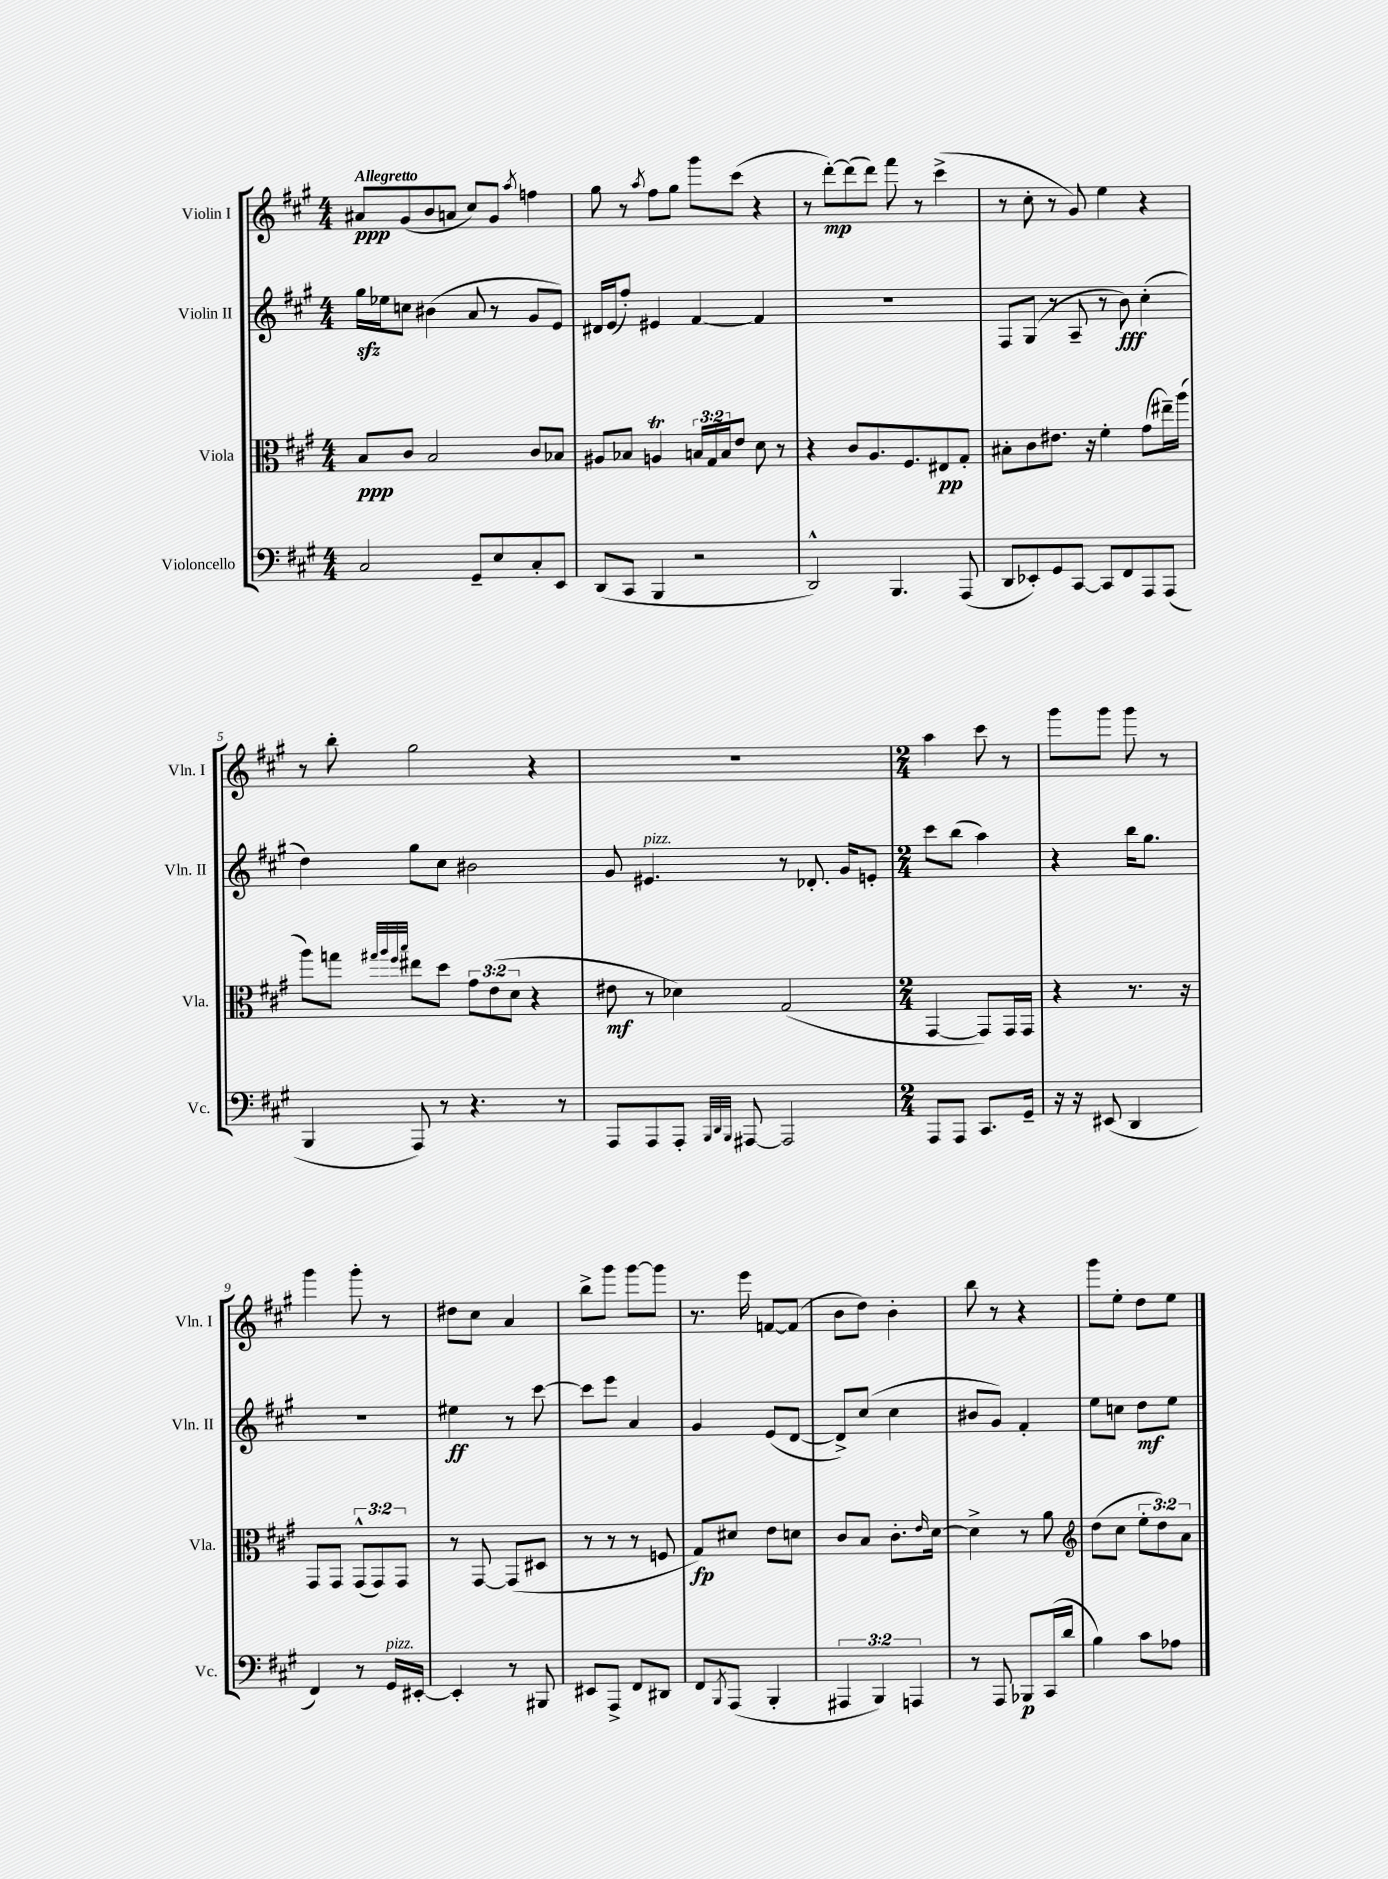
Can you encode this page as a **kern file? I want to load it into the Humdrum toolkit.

**kern	**kern	**kern	**kern
*staff4	*staff3	*staff2	*staff1
*clefF4	*clefC3	*clefG2	*clefG2
*k[f#c#g#]	*k[f#c#g#]	*k[f#c#g#]	*k[f#c#g#]
*M4/4	*M4/4	*M4/4	*M4/4
2C#	8B	16gg#	8a#
.	.	16ee-	.
.	8c#	8cc	(8g#
.	2B	(4b#	8b
.	.	.	8a
8GG#~	.	8a	8cc#)
8E	.	8r	8g#
.	.	.	8qaa
8C#'	8c#	8g#	4ff
8EE	8B-	8e)	.
=	=	=	=
(8DD	8A#	16d#	8gg#
.	.	(16e	.
8CC#	8B-	8ff#')	8r
.	.	.	8qaa
4BBB	4A	4e#	8ff#
.	.	.	8gg#
2r	24B	[4f#	8ggg#
.	24G#	.	.
.	24B	.	.
.	8e	.	(8ccc#
.	8d	4f#]	4r
.	8r	.	.
=	=	=	=
2DD^^)	4r	1r	8r
.	.	.	[8ddd')
.	8c#	.	(8ddd]
.	8.A	.	8ddd)
4.BBB	.	.	8fff#
.	8.F#	.	.
.	.	.	8r
.	8E#	.	(4ccc#^
(8AAA	8G#'	.	.
=	=	=	=
8DD	8B#'	8F#	8r
8EE-')	8c#	(8G#	8cc#'
8GG#	8.e#	8r	8r
[8CC#	.	8A~	8g#)
.	16r	.	.
8CC#]	4f#'	8r	4ee
8FF#	.	8b)	.
8AAA	(8g#	(4cc#'	4r
(8AAA	16ee#~)	.	.
.	(16aa	.	.
=	=	=	=
4BBB	8aa)	4dd)	8r
.	8gg	.	8bb'
.	32qqgg#	.	.
.	32qqaa	.	.
.	32qqff#	.	.
.	32qqbb	.	.
8AAA)	8ee#	8gg#	2gg#
8r	8dd	8cc#	.
4.r	12g#	2b#	.
.	(12e	.	.
.	12d	.	.
.	4r	.	4r
8r	.	.	.
=	=	=	=
8AAA	8e#	8g#	1r
8AAA	8r	4.e#	.
8AAA'	4d-)	.	.
32qqBBB	.	.	.
32qqDD	.	.	.
32qqBBB	.	.	.
[8AAA#	.	.	.
2AAA#]	(2G#	8r	.
.	.	8.d-'	.
.	.	16g#	.
.	.	8e'	.
=	=	=	=
*M2/4	*M2/4	*M2/4	*M2/4
8AAA	[4GG#	8ccc#	4aa
8AAA	.	(8bb	.
8.CC#	8GG#])	4aa)	8ccc#
.	16GG#	.	8r
16GG#~	16GG#	.	.
=	=	=	=
16r	4r	4r	8ggg#
16r	.	.	.
(8EE#	.	.	8ggg#
4DD	8.r	16bb	8ggg#
.	.	8.gg#	.
.	.	.	8r
.	16r	.	.
=	=	=	=
4FF#)	8GG#	2r	4ggg#
.	8GG#	.	.
8r	(12GG#^^	.	8ggg#'
.	12GG#)	.	.
16GG#	.	.	8r
.	12GG#	.	.
[16EE#'	.	.	.
=	=	=	=
4EE#']	8r	4ee#	8dd#
.	[8GG#	.	8cc#
8r	(8GG#]	8r	4a
8BBB#	8D#	[8ccc#	.
=	=	=	=
8EE#	8r	8ccc#]	8bb^
8AAA^	8r	8eee	8ggg#
8FF#	8r	4a	[8ggg#
8DD#	8F	.	8ggg#]
=	=	=	=
8FF#	8G#)	4g#	8.r
8qBBB	.	.	.
(8AAA	8d#	.	.
.	.	.	16eee
4BBB'	8e	(8e	[8f
.	8d	[8d	(8f]
=	=	=	=
6AAA#	8c#	8d^])	8b
.	8B	(8cc#	8dd)
6BBB)	.	.	.
.	8.c#'	4cc#	4b'
6AAA	.	.	.
.	16qqe	.	.
.	[16d	.	.
=	=	=	=
8r	4d^]	8b#	8bb
8AAA	.	8g#)	8r
8BBB-	8r	4f#'	4r
(16CC#	8a	.	.
16d	.	.	.
=	=	=	=
*	*clefG2	*	*
4B)	(8dd	8ee	8ggg#
.	8cc#	8cc	8ee'
8c#	12ee'	8dd	8dd
.	12dd)	.	.
8A-	.	8ee	8ee
.	12a	.	.
==	==	==	==
*-	*-	*-	*-
